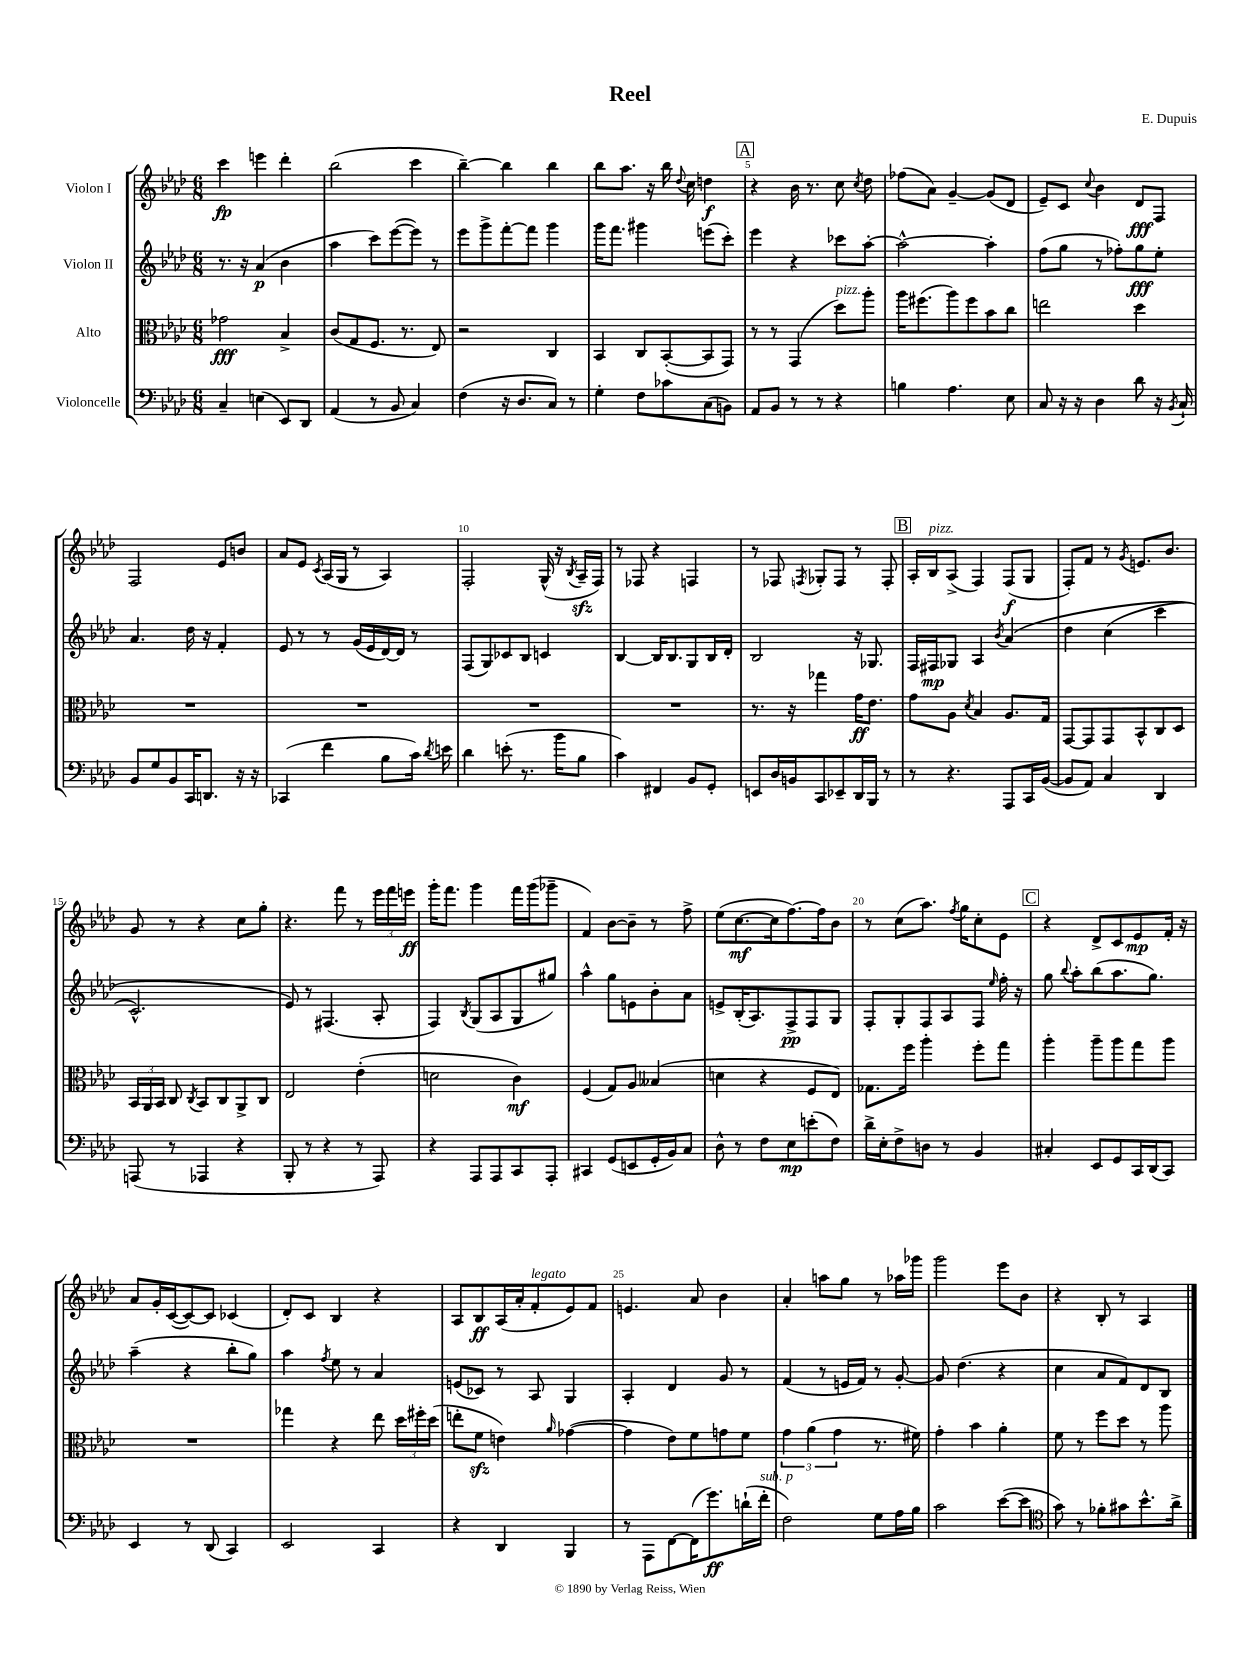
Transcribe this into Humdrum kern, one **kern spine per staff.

**kern	**kern	**kern	**kern
*staff4	*staff3	*staff2	*staff1
*clefF4	*clefC3	*clefG2	*clefG2
*k[b-e-a-d-]	*k[b-e-a-d-]	*k[b-e-a-d-]	*k[b-e-a-d-]
*M6/8	*M6/8	*M6/8	*M6/8
4C~	2g-	8.r	4ccc
.	.	16r	.
(4E	.	(4a-	4eee
8EE-)	4B-^	4b-	4ddd-'
8DD-	.	.	.
=	=	=	=
(4AA-	(8c	4aa-	(2bb-
.	8G	.	.
8r	8.F	8ccc)	.
8BB-	.	([8eee-	.
.	8.r	.	.
4C)	.	8eee-])	4ccc
.	8E-)	8r	.
=	=	=	=
(4F	2r	8eee-	[4bb-~)
.	.	8ggg^	.
16r	.	[8fff'	4bb-]
8.D-	.	.	.
.	.	8fff]	.
8C)	4C	4ggg	4bb-
8r	.	.	.
=	=	=	=
4G'	4BB-	16ggg	8bb-
.	.	8.fff	.
.	.	.	8.aa-
8F	8C	4ggg#	.
.	.	.	16r
8c-	([8BB-'	.	16bb-
.	.	.	8qqdd-
.	.	.	16cc
(8C	8BB-]	(8eee	4dd
8BB)	8GG)	8ccc')	.
=	=	=	=
8AA-	8r	4eee-	4r
8BB-	8r	.	.
8r	(4GG	4r	16b-
.	.	.	8.r
8r	.	.	.
4r	8dd-)	8ccc-	8cc
.	.	.	8qcc
.	8aa-'	[8aa-'	8dd-
=	=	=	=
4B	16aa-	2aa-^^_	(8ff-
.	(8.ff#	.	.
.	.	.	8a-)
4.A-	8aa-)	.	[4g~
.	8ff#	.	.
.	8b-	4aa-']	(8g]
8E-	8cc	.	8d-
=	=	=	=
8C	2ee	(8ff	8e-~)
16r	.	8gg	8c
16r	.	.	.
.	.	.	8qqcc
4D-	.	8r	4b-
.	.	8ff-')	.
8d-	4dd-	8gg	8d-
16r	.	8ee-'	8F
8qBB-	.	.	.
16C`	.	.	.
=	=	=	=
8BB-	2.r	4.a-	2F
8G	.	.	.
8BB-	.	.	.
16CC	.	16dd-	.
8.DD	.	16r	.
.	.	4f'	8e-
16r	.	.	8b
16r	.	.	.
=	=	=	=
(4CC-	2.r	8e-	8a-
.	.	8r	8e-
.	.	.	8qc
4f	.	8r	(16A-
.	.	.	16G
.	.	(16g	8r
.	.	16e-	.
8B-	.	[16d-)	4A-)
.	.	16d-]	.
16c)	.	8r	.
8qd-	.	.	.
16e	.	.	.
=	=	=	=
4d-	2.r	(8F	2F'
.	.	8G)	.
(8e'	.	8c-	.
8.r	.	8B-	.
.	.	4c	(16G^^
16b-	.	.	16r
.	.	.	8qB-
8B-	.	.	16A-~
.	.	.	16F)
=	=	=	=
4c)	2.r	[4B-	8r
.	.	.	8F-
4FF#	.	16B-]	4r
.	.	8.B-	.
8BB-	.	8G	4F
8GG'	.	16B-	.
.	.	16d-'	.
=	=	=	=
8EE	8.r	2B-	8r
16D-	.	.	8F-
16BB	16r	.	.
.	.	.	8qF
8CC	4gg-	.	8G-'
8EE-~	.	.	8F
16DD-	16g	16r	8r
16BBB-	8.e-	8.G-	.
8r	.	.	8F'
=	=	=	=
8r	8g	16F	16A-'
.	.	16F#	16B-
4.r	8A-	8G-	(8A-^
.	8qd-	.	.
.	4B-	4A-	4F)
.	.	8qb-	.
8AAA-	8.A-	&(4a-	(8F
16CC	.	.	8G
([16BB-	16G	.	.
=	=	=	=
8BB-]	[8GG	4dd-	8F')
8AA-)	8GG]	.	8f
4C	8GG	(4cc	8r
.	.	.	8qg
.	8BB-^^	.	8.e
4DD-	8C	4ccc	.
.	.	.	8.b-
.	8D-	.	.
=	=	=	=
(8AAA	24BB-	2.c^^)	8g
.	24AA-	.	.
.	24BB-	.	.
8r	8C	.	8r
.	8qC	.	.
4AAA-	8BB-	.	4r
.	8C	.	.
4r	8AA-^	.	8cc
.	8C	.	8gg'
=	=	=	=
8BBB-'	2E-	8e-&)	4.r
8r	.	8r	.
4r	.	(4.F#	.
.	.	.	8fff
8r	(4e-'	.	8r
8AAA-)	.	8A-'	24eee-
.	.	.	24fff
.	.	.	24eee
=	=	=	=
4r	2d	4F)	16ggg'
.	.	.	8.fff
.	.	8qB-	.
8AAA-	.	(8G	4ggg
8AAA-	.	8A-	.
8CC	4c)	8G	16fff
.	.	.	(16ggg
8AAA-'	.	8gg#)	8ggg-~
=	=	=	=
4CC#	(4F	4aa-^^	4f)
(8GG	8G)	8gg	[8b-
8EE	8A-	8e	8b-~]
16GG'	(4B--	8b-'	8r
16BB-)	.	.	.
8C	.	8a-	8ff^
=	=	=	=
8D-^^	4d	8e^	(8ee-
8r	.	(16B-'	[8.cc
.	.	8.A-)	.
8F	4r	.	.
.	.	.	16cc]
8E-	.	8F^	[8.ff)
(8e'	8F	8F	.
.	.	.	16ff]
8F)	8E-)	8G	8b-
=	=	=	=
16d-^	8.G-	8F'	8r
16E-'	.	.	.
8F^	.	8G'	(8cc
.	16ff	.	.
8D	4aa-'	8F	8.aa-)
8r	.	8A-	.
.	.	.	8qff
.	.	.	16gg
4BB-	8ff'	8F	8cc'
.	.	16qqee-	.
.	8gg	16ff'	8e-
.	.	16r	.
=	=	=	=
4C#'	4aa-'	8gg	4r
.	.	8qqbb-	.
.	.	8aa-'	.
8EE-	8aa-~	(8bb-	8d-^
8GG	8aa-	8.aa-	8c
16CC	8gg	.	8e-
(16DD-	.	8.gg)	.
8CC)	8aa-	.	16f'
.	.	.	16r
=	=	=	=
4EE-	2.r	(4aa-~	8a-
.	.	.	16g'
.	.	.	([16c
8r	.	4r	8c_)
(8DD-	.	.	8c]
4CC)	.	8bb-'	(4c-
.	.	8gg)	.
=	=	=	=
2EE-	4gg-	4aa-	8d-')
.	.	.	8c
.	.	8qff	.
.	4r	8ee-	4B-
.	.	8r	.
4CC	8ee-	4a-	4r
.	24dd-	.	.
.	24ff#'	.	.
.	(24dd-	.	.
=	=	=	=
4r	8ee'	(8e	8A-
.	8f	8c-)	8B-
4DD-	4e)	8r	(16A-
.	.	.	16a-'
.	.	8A-	8f'
.	16qqa-	.	.
4BBB-	([4g-	4G	8e-)
.	.	.	8f
=	=	=	=
8r	4g-]	4A-'	4.e
8AAA-	.	.	.
[8FF	8e-)	4d-	.
(16FF]	8f	.	8a-
8.g)	.	.	.
.	8g	8g	4b-
(16d`	8f	8r	.
16f'	.	.	.
=	=	=	=
2F)	6g	(4f	4a-'
.	(6a-	.	.
.	.	8r	8aa
.	6g	.	.
.	.	16e	8gg
.	.	16f)	.
8G	8.r	8r	8r
16A-	.	[8g'	16aa-
16B-	16f#)	.	16ggg-
=	=	=	=
2c	4g'	8g]	2ggg
.	.	(4.dd-	.
.	4b-	.	.
([8e-	4a-'	4r	8eee-
8e-]	.	.	8b-
=	=	=	=
*clefC4	*	*	*
8g)	8f	4cc	4r
8r	8r	.	.
8f-'	8ff	8a-	8B-'
8g#	8dd-	8f)	8r
8.b-^^	8r	8d-	4A-
.	8aa-	8B-	.
16a-^	.	.	.
==	==	==	==
*-	*-	*-	*-
